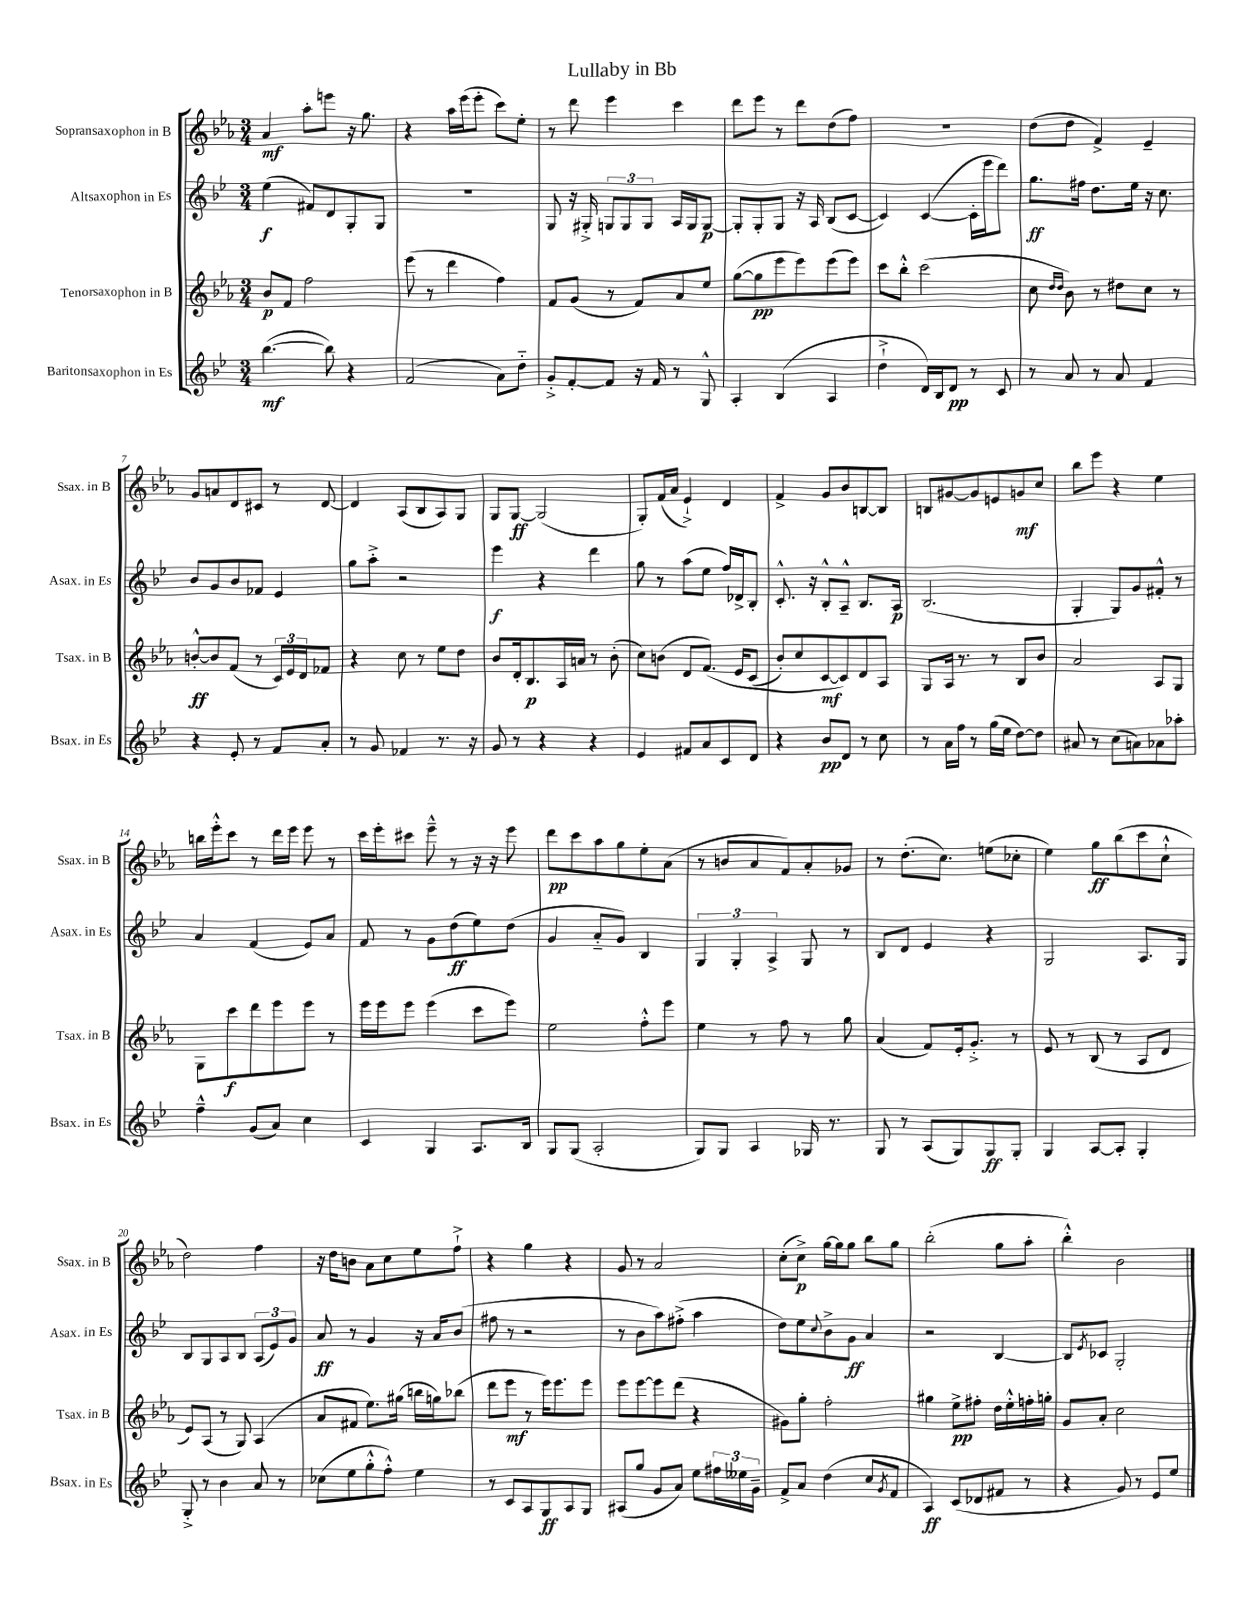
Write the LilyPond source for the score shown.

\header { title = "Lullaby in Bb" }
<<
\new StaffGroup <<
\new Staff = "s0" \with { instrumentName = "Sopransaxophon in B" shortInstrumentName = "Ssax. in B" } {
    \clef treble \key ees \major \numericTimeSignature \time 3/4
    aes'4\mf aes''8-. e'''8 r16 g''8. |
    r4 aes''16 ees'''16( ees'''8-. c'''8) ees''8-. |
    r8 d'''8 ees'''4 c'''4 |
    d'''8 ees'''8 r8 d'''8 d''8( f''8) |
    R2. |
    d''8( d''8 f'4->) ees'4-- |
    g'8 a'8 d'8 cis'8 r8 d'8~ |
    d'4 aes8( bes8 aes8) g8 |
    g8 g8~\ff g2( |
    g8-.) f'16( aes'16 ees'4-!->) d'4 |
    f'4-> g'8 bes'8 b8~ b8 |
    b8 gis'8~ gis'8 e'8 g'8\mf c''8 |
    bes''8 ees'''8 r4 ees''4 |
    b''16 ees'''16-.-^ c'''8 r8 d'''16 ees'''16 ees'''8 r8 |
    c'''16 ees'''16-. cis'''8 ees'''8---^ r8 r16 r16 ees'''8 |
    d'''8\pp c'''8 aes''8 g''8 ees''8-. aes'8( |
    r8 b'8 aes'8 f'8) aes'8-. ges'8 |
    r8 d''8.-.( c''8.) e''8( ces''8-. |
    ees''4) g''8\ff bes''8( c'''8 c''8-!-^ |
    d''2) f''4 |
    r16 d''16 b'8 aes'8 c''8 ees''8 f''8-!-> |
    r4 g''4 r4 |
    g'8 r8 aes'2 |
    c''8-.( c''8->\p) g''16~ g''16 g''8 bes''8 g''8 |
    bes''2-.( g''8 aes''8-. |
    bes''4-.-^) bes'2 \bar "|." |
}
\new Staff = "s1" \with { instrumentName = "Altsaxophon in Es" shortInstrumentName = "Asax. in Es" } {
    \clef treble \key bes \major \numericTimeSignature \time 3/4
    ees''4\f( fis'8) d'8 g8-. g8 |
    R2. |
    g8 r16 gis16-.-> \tuplet 3/2 { g8 g8 g8 } a16 g16 g8~\p |
    g8-. g8-. g8 r16 a16 bes8( c'8~ |
    c'4) c'4~( c'16-. ees'''16 d'''8) |
    g''8.\ff fis''16 d''8. ees''16 r16 c''8. |
    bes'8 g'8 bes'8 fes'8 ees'4 |
    g''8 a''8-.-> r2 |
    ees'''4\f r4 d'''4 |
    g''8 r8 a''8( ees''8 f''16) des'16-> bes8-. |
    c'8.-.-^ r16 bes8-.-^ a8---^ bes8. a16\p |
    bes2.( |
    g4-. g8) g'8 fis'8-.-^ r8 |
    a'4 f'4( ees'8) a'8 |
    f'8 r8 g'8 d''8\ff( ees''8) d''8( |
    g'4 a'8-_ g'8) bes4 |
    \tuplet 3/2 { g4 g4-. a4-> } g8 r8 |
    bes8 d'8 ees'4 r4 |
    g2 a8. g16 |
    bes8 g8 a8 bes8 \tuplet 3/2 { a8( ees'8) g'8 } |
    a'8\ff r8 g'4 r16 a'16 bes'8( |
    fis''8 r8 r2 |
    r8 bes'8 a''8) fis''8-.->( a''4 |
    d''8) ees''8 \appoggiatura { c''8 } bes'8-> g'8\ff a'4 |
    r2 bes4~ |
    bes8 \acciaccatura { ees'8 } ces'8 g2-. \bar "|." |
}
\new Staff = "s2" \with { instrumentName = "Tenorsaxophon in B" shortInstrumentName = "Tsax. in B" } {
    \clef treble \key ees \major \numericTimeSignature \time 3/4
    bes'8\p f'8 f''2 |
    ees'''8( r8 d'''4 f''4) |
    f'8 g'8( r8 f'8) aes'8 ees''8 |
    g''8~( g''8\pp ees'''8 ees'''8) ees'''8( ees'''8) |
    c'''8 bes''8-.-^ c'''2( |
    c''8 \grace { d''16 d''16 } bes'8) r8 dis''8 c''8 r8 |
    b'8~-.-^\ff b'8 f'8( r8 \tuplet 3/2 { c'16) ees'16 d'16 } fes'8 |
    r4 c''8 r8 ees''8 d''8 |
    bes'8 d'16-. bes8.\p aes16 a'16 r8 bes'8-.( |
    c''8) b'8( d'8 f'8.)\( ees'16 c'8( |
    bes'8-.) c''8 c'8~\mf c'8\) d'8 aes8 |
    g8 aes16 r8. r8 bes8 bes'8 |
    aes'2 aes8 g8 |
    g8 c'''8\f d'''8 ees'''8 ees'''8 r8 |
    ees'''16 ees'''16 ees'''8 ees'''4( c'''8 ees'''8) |
    ees''2 f''8-.-^ ees'''8 |
    ees''4 r8 f''8 r8 g''8 |
    aes'4( f'8) ees'16-. g'8.-.-> r8 |
    ees'8 r8 bes8( r8 aes8 d'8 |
    ees'8) aes8( r8 g8) aes4( |
    aes'8 fis'8 ees''8.) gis''16( b''16 g''16) bes''8( |
    d'''8 ees'''8\mf r8 ees'''16) ees'''8. ees'''8 |
    ees'''8 ees'''8~ ees'''8 d'''8( r4 |
    gis'8) g''8-. f''2-. |
    gis''4 ees''8->\pp fis''8-. d''16 ees''16-.-^ f''16-. g''16-. |
    g'8 aes'8-. c''2 \bar "|." |
}
\new Staff = "s3" \with { instrumentName = "Baritonsaxophon in Es" shortInstrumentName = "Bsax. in Es" } {
    \clef treble \key bes \major \numericTimeSignature \time 3/4
    bes''4.~\mf( bes''8) r4 |
    f'2( a'8) d''8-_ |
    g'8-.-> f'8~-. f'8 r16 f'16 r8 g8-^ |
    a4-. bes4( a4 |
    d''4-!-> d'16) bes16 d'8\pp r8 c'8 |
    r8 a'8 r8 a'8 f'4 |
    r4 ees'8-. r8 f'8 a'8-. |
    r8 g'8 fes'4 r8. r16 |
    g'8 r8 r4 r4 |
    ees'4 fis'8 a'8 c'8 d'8 |
    r4 bes'8\pp d'8 r8 c''8 |
    r8 a'16 f''16 r8 g''16( ees''16 d''8~) d''8 |
    ais'8 r8 c''8( a'8) aes'8 aes''8-. |
    f''4---^ g'8( a'8) c''4 |
    c'4 g4 a8. bes16 |
    g8 g8( a2-. |
    g8) g8 a4 ges16 r8. |
    g8 r8 a8( g8) g8\ff g8-. |
    g4 a8~ a8-. g4-. |
    g8-.-> r8 bes'4 a'8 r8 |
    ces''8( ees''8 g''8-.-^ f''8-.-^) ees''4 |
    r8 c'8 a8 g8\ff a8 g8 |
    ais8( g''8 g'8 a'8) ees''8 \tuplet 3/2 { fis''16 eeses''16 g'16-- } |
    f'8-> a'8 d''4( c''8 \acciaccatura { g'8 } f'8 |
    a4\ff) c'8( des'8 fis'8 r8 |
    r4 g'8) r8 ees'8 ees''8 \bar "|." |
}
>>
>>
